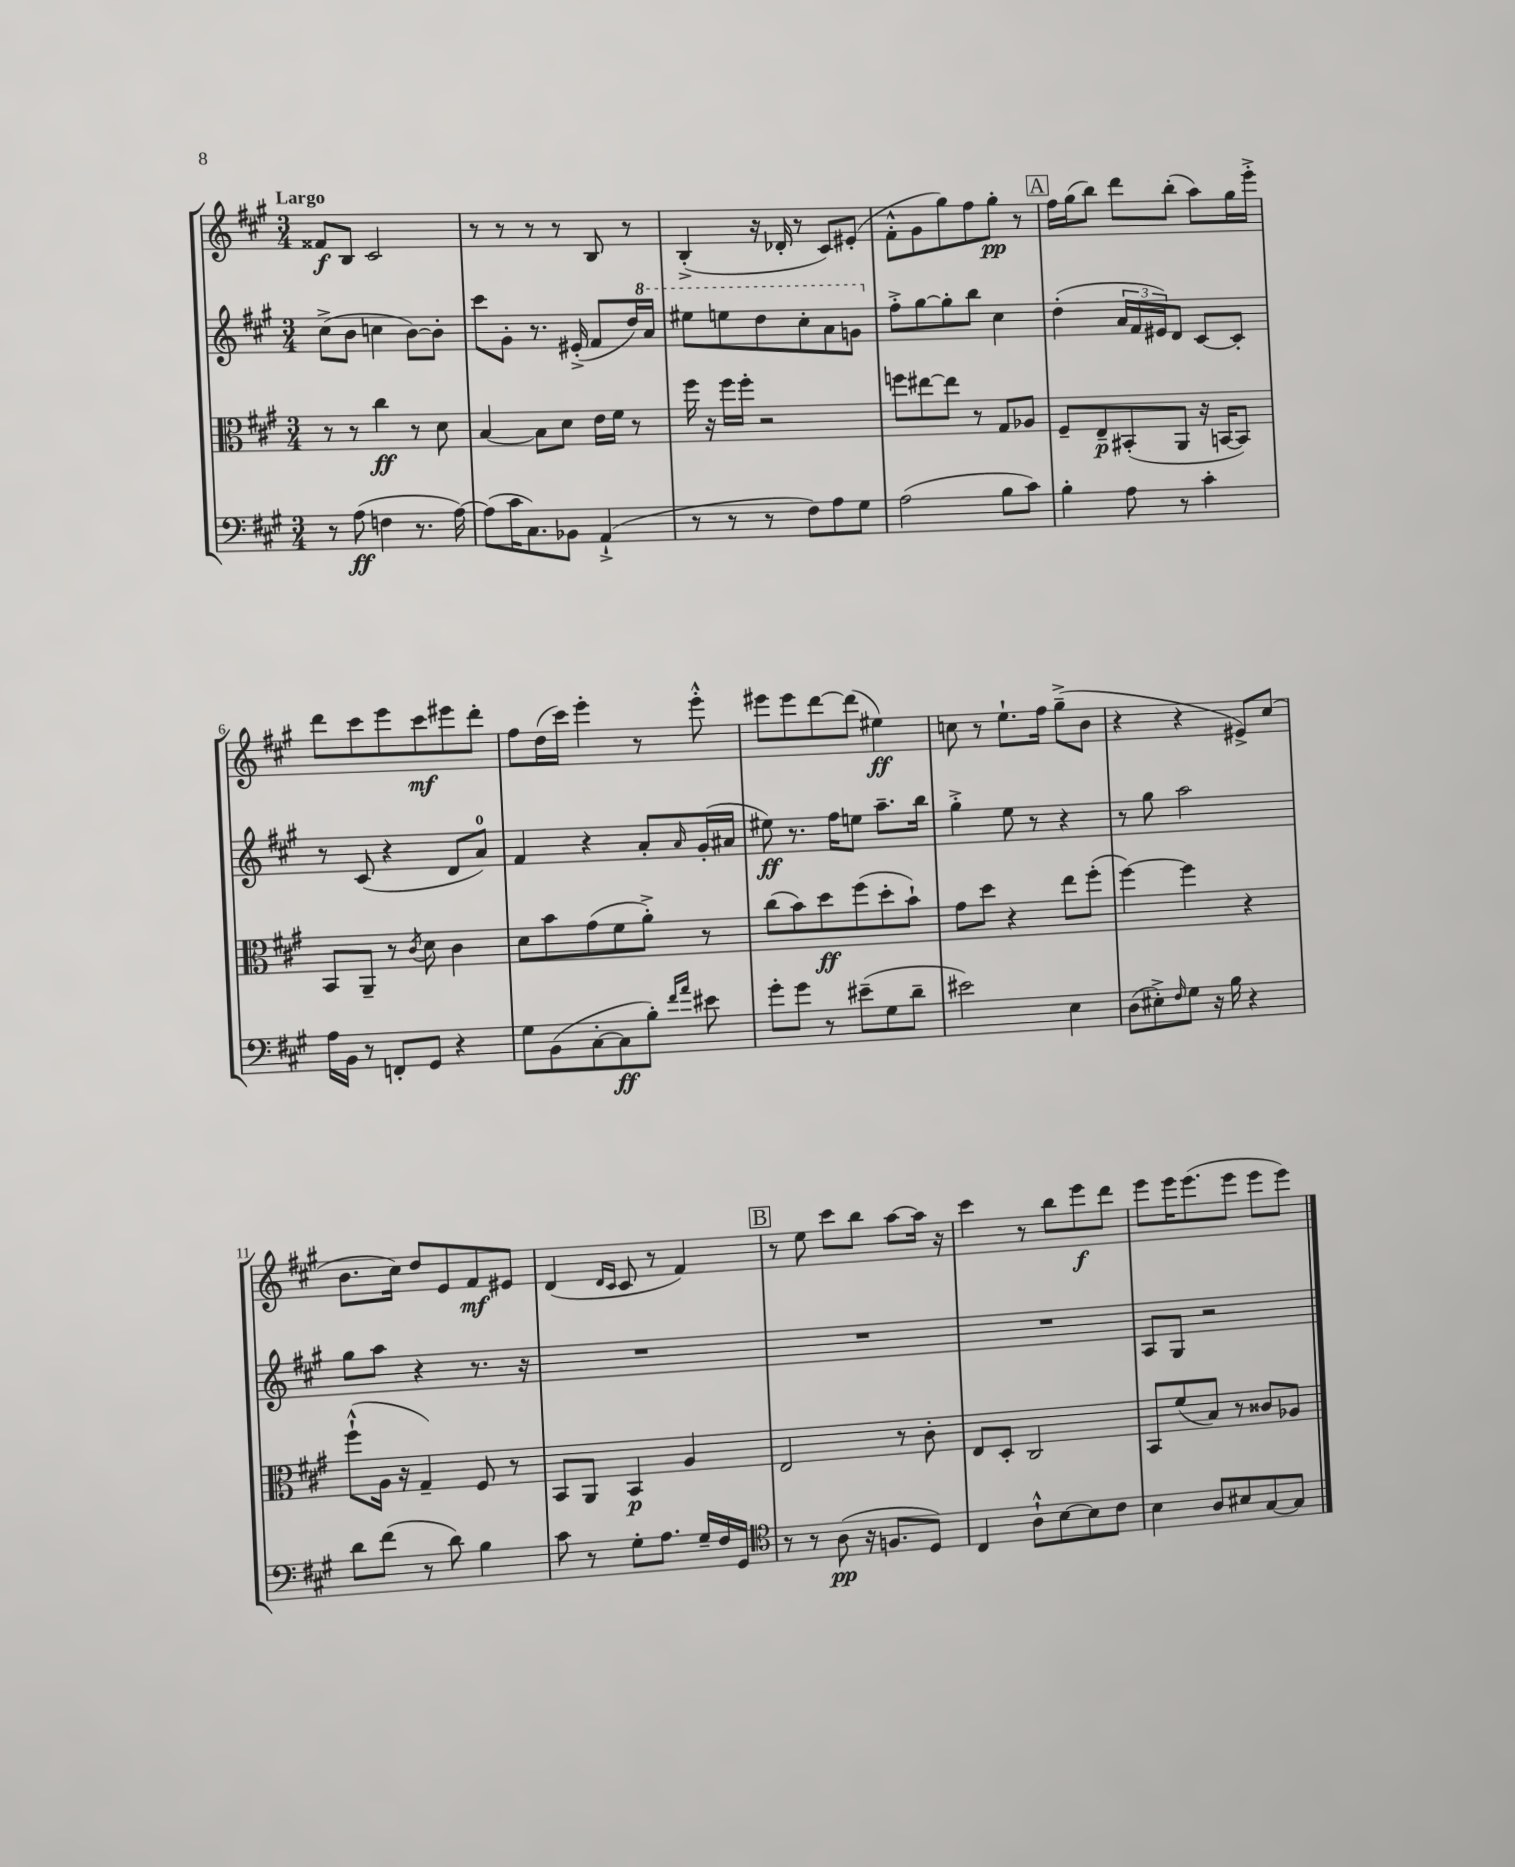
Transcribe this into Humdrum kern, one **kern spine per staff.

**kern	**dynam	**kern	**dynam	**kern	**dynam	**kern	**dynam
*part4	*part4	*part3	*part3	*part2	*part2	*part1	*part1
*staff4	*staff4	*staff3	*staff3	*staff2	*staff2	*staff1	*staff1
*clefF4	*	*clefC3	*	*clefG2	*	*clefG2	*
*k[f#c#g#]	*	*k[f#c#g#]	*	*k[f#c#g#]	*	*k[f#c#g#]	*
*M3/4	*	*M3/4	*	*M3/4	*	*M3/4	*
=1	=1	=1	=1	=1	=1	=1	=1
!	!	!	!	!	!	!LO:TX:a:B:t=Largo	!
8r	.	8r	.	(8cc#^\L	.	8f##X/L	f
(8A\	ff	8r	.	8b\J	.	8B/J	.
4Fn\	.	4cc#\	ff	4ccn\	.	2c#/	.
8.r	.	8r	.	[8b\L)	.	.	.
.	.	8d\	.	8b'\J]	.	.	.
[16A\)	.	.	.	.	.	.	.
=2	=2	=2	=2	=2	=2	=2	=2
(8A\L]	.	[4B/	.	8ccc#\L	.	8r	.
16c#\K	.	.	.	8g#'\J	.	8r	.
8.C#\)	.	.	.	.	.	.	.
.	.	8B\L]	.	8.r	.	8r	.
8BB-X\J	.	8d\J	.	.	.	8r	.
.	.	.	.	(16e#X'^/	.	.	.
(4AA`^/	.	16e\LL	.	8f#/L	.	8B/	.
.	.	16f#\JJ	.	.	.	.	.
.	.	8r	.	16dd/L)	.	8r	.
*	*	*	*	*8va	*	*	*
.	.	.	.	16aa/JJ	.	.	.
=3	=3	=3	=3	=3	=3	=3	=3
8r	.	16ff#\	.	8eee#X\L	.	(4B'^/	.
.	.	16r	.	.	.	.	.
8r	.	16ff#\LL	.	8eeen\	.	.	.
.	.	16ff#'\JJ	.	.	.	.	.
8r	.	2r	.	8ddd\	.	16r	.
.	.	.	.	.	.	16d-X'/	.
8F#\L)	.	.	.	8ccc#'\	.	8r	.
8A\	.	.	.	8aa\	.	8c#/L)	.
8G#\J	.	.	.	8ggn\J	.	(8e#X'/J	.
=4	=4	=4	=4	=4	=4	=4	=4
*	*	*	*	*X8va	*	*	*
(2A\	.	8ffn\L	.	8ff#'^\L	.	8f#'^^\L	.
.	.	[8ee#X\	.	[8gg#\	.	8g#\	.
.	.	8ee#\J]	.	8gg#'\]	.	8gg#\)	.
.	.	8r	.	8bb\J	.	8ff#\	.
8B\L	.	8G#/L	.	4cc#\	.	8gg#'\J	pp
8c#\J)	.	8A-X/J	.	.	.	8r	.
!!LO:REH:place=s1:t=A
=5	=5	=5	=5	=5	=5	=5	=5
4B'\	.	8F#~/L	.	(4dd'\	.	16ff#\LL	.
.	.	.	.	.	.	(16gg#\J	.
.	.	8E~/	p	.	.	8bb\J)	.
8A\	.	(8BB#X'/	.	24a/LL	.	8ddd\L	.
.	.	.	.	24f#/	.	.	.
.	.	.	.	24e#X/J)	.	.	.
8r	.	8AA/J	.	8d/J	.	(8bb'\J	.
4c#'\	.	16r	.	[8c#/L	.	8aa\L)	.
.	.	[16BBn/KL	.	.	.	.	.
.	.	8BB/J])	.	8c#'/J]	.	16gg#\L	.
.	.	.	.	.	.	16eee'^\JJ	.
!!LO:LB:g=z
=6	=6	=6	=6	=6	=6	=6	=6
16A\LL	.	8BB/L	.	8r	.	8ddd\L	.
16BB\JJ	.	.	.	.	.	.	.
8r	.	8AA~/J	.	(8c#/	.	8ccc#\	.
8FFn'/L	.	8r	.	4r	.	8eee\	.
.	.	8qc#/	.	.	.	.	.
8GG#/J	.	8d\	.	.	.	8ccc#\	mf
4r	.	4c#\	.	8d/L	.	8eee#X\	.
.	.	.	.	8a/J)	.	8ddd'\J	.
=7	=7	=7	=7	=7	=7	=7	=7
8G#\L	.	8d\L	.	4f#/	.	8ff#\L	.
(8BB\	.	8b\	.	.	.	(16dd\L	.
.	.	.	.	.	.	16ccc#\JJ)	.
[8C#'\	.	(8g#\	.	4r	.	4eee'\	.
8C#\]	ff	8f#\	.	.	.	.	.
8B'\J)	.	8a'^\J)	.	8a'/L	.	8r	.
16qqf#/LL	.	.	.	.	.	.	.
16qqa/JJ	.	.	.	16qqa/	.	.	.
8e#X\	.	8r	.	(16g#'/L	.	8eee'^^\	.
.	.	.	.	16a#X/JJ	.	.	.
=8	=8	=8	=8	=8	=8	=8	=8
8g#'\L	.	(8cc#\L	.	8ee#X\)	ff	8eee#X\L	.
8g#\J	.	8b\)	.	8.r	.	8eee#\	.
8r	.	8dd\	ff	.	.	[8ddd\	.
.	.	.	.	16ff#\KL	.	.	.
(8e#X~\L	.	(8ff#\	.	8een\J	.	(8ddd\J]	.
8G#\	.	8dd'\	.	8.aa~\L	.	4ee#X\)	ff
8d~\J	.	8b`\J)	.	.	.	.	.
.	.	.	.	16bb\Jk	.	.	.
=9	=9	=9	=9	=9	=9	=9	=9
2e#X\)	.	8g#\L	.	4gg#'^\	.	8ccn\	.
.	.	8dd\J	.	.	.	8r	.
.	.	4r	.	8ee\	.	8.ee`\L	.
.	.	.	.	8r	.	.	.
.	.	.	.	.	.	16ff#\Jk	.
4E\	.	8ee\L	.	4r	.	(8gg#~^\L	.
.	.	(8ff#'\J	.	.	.	8b\J	.
=10	=10	=10	=10	=10	=10	=10	=10
(8D\L	.	[4ff#\)	.	8r	.	4r	.
8E#X'^\)	.	.	.	8gg#\	.	.	.
16qqF#/	.	.	.	.	.	.	.
8G#\J	.	4ff#\]	.	2aa\	.	4r	.
16r	.	.	.	.	.	.	.
16B\	.	.	.	.	.	.	.
4r	.	4r	.	.	.	8e#X^/L)	.
.	.	.	.	.	.	(8cc#/J	.
!!LO:LB:g=z
=11	=11	=11	=11	=11	=11	=11	=11
8d\L	.	(8ff#`^^\L	.	8gg#\L	.	8.b\L	.
(8f#\J	.	16A\Jk	.	8aa\J	.	.	.
.	.	16r	.	.	.	16cc#\Jk)	.
8r	.	4G#~/)	.	4r	.	8dd/L	.
8d\)	.	.	.	.	.	8e/	.
4B\	.	8F#/	.	8.r	.	8f#/	mf
.	.	8r	.	.	.	8e#X/J	.
.	.	.	.	16r	.	.	.
=12	=12	=12	=12	=12	=12	=12	=12
8c#\	.	8BB/L	.	2.r	.	(4d/	.
8r	.	8AA/J	.	.	.	.	.
.	.	.	.	.	.	16qqd/LL	.
.	.	.	.	.	.	16qqc#/JJ	.
8G#'\L	.	4BB/	p	.	.	8c#/	.
8.A\J	.	.	.	.	.	8r	.
.	.	4A/	.	.	.	4f#/)	.
16G#~/LL	.	.	.	.	.	.	.
16F#/	.	.	.	.	.	.	.
16GG#/JJ	.	.	.	.	.	.	.
!!LO:REH:place=s1:t=B
=13	=13	=13	=13	=13	=13	=13	=13
*clefC4	*	*	*	*	*	*	*
8r	.	2E/	.	2.r	.	8r	.
8r	.	.	.	.	.	8ee\	.
(8A\	pp	.	.	.	.	8ccc#\L	.
16r	.	.	.	.	.	8bb\J	.
8.Fn/L	.	.	.	.	.	.	.
.	.	8r	.	.	.	[8aa\L	.
8D/J)	.	8c#'\	.	.	.	16aa\Jk]	.
.	.	.	.	.	.	16r	.
=14	=14	=14	=14	=14	=14	=14	=14
4C#/	.	8E/L	.	2.r	.	4ccc#\	.
.	.	8D'/J	.	.	.	.	.
8A`^^\L	.	2C#/	.	.	.	8r	.
[8B\	.	.	.	.	.	8bb\L	.
8B\]	.	.	.	.	.	8eee\	f
8c#\J	.	.	.	.	.	8ddd\J	.
=15	=15	=15	=15	=15	=15	=15	=15
4B\	.	8BB/L	.	8A/L	.	8eee\L	.
.	.	(8f#/	.	8G#/J	.	16eee\K	.
.	.	.	.	.	.	(8.eee\	.
8A/L	.	8B/J)	.	2r	.	.	.
8B#X/	.	8r	.	.	.	8eee\J	.
[8G#/	.	8c##X/L	.	.	.	8eee\L	.
8G#/J]	.	8A-X/J	.	.	.	8eee\J)	.
==	==	==	==	==	==	==	==
*-	*-	*-	*-	*-	*-	*-	*-
